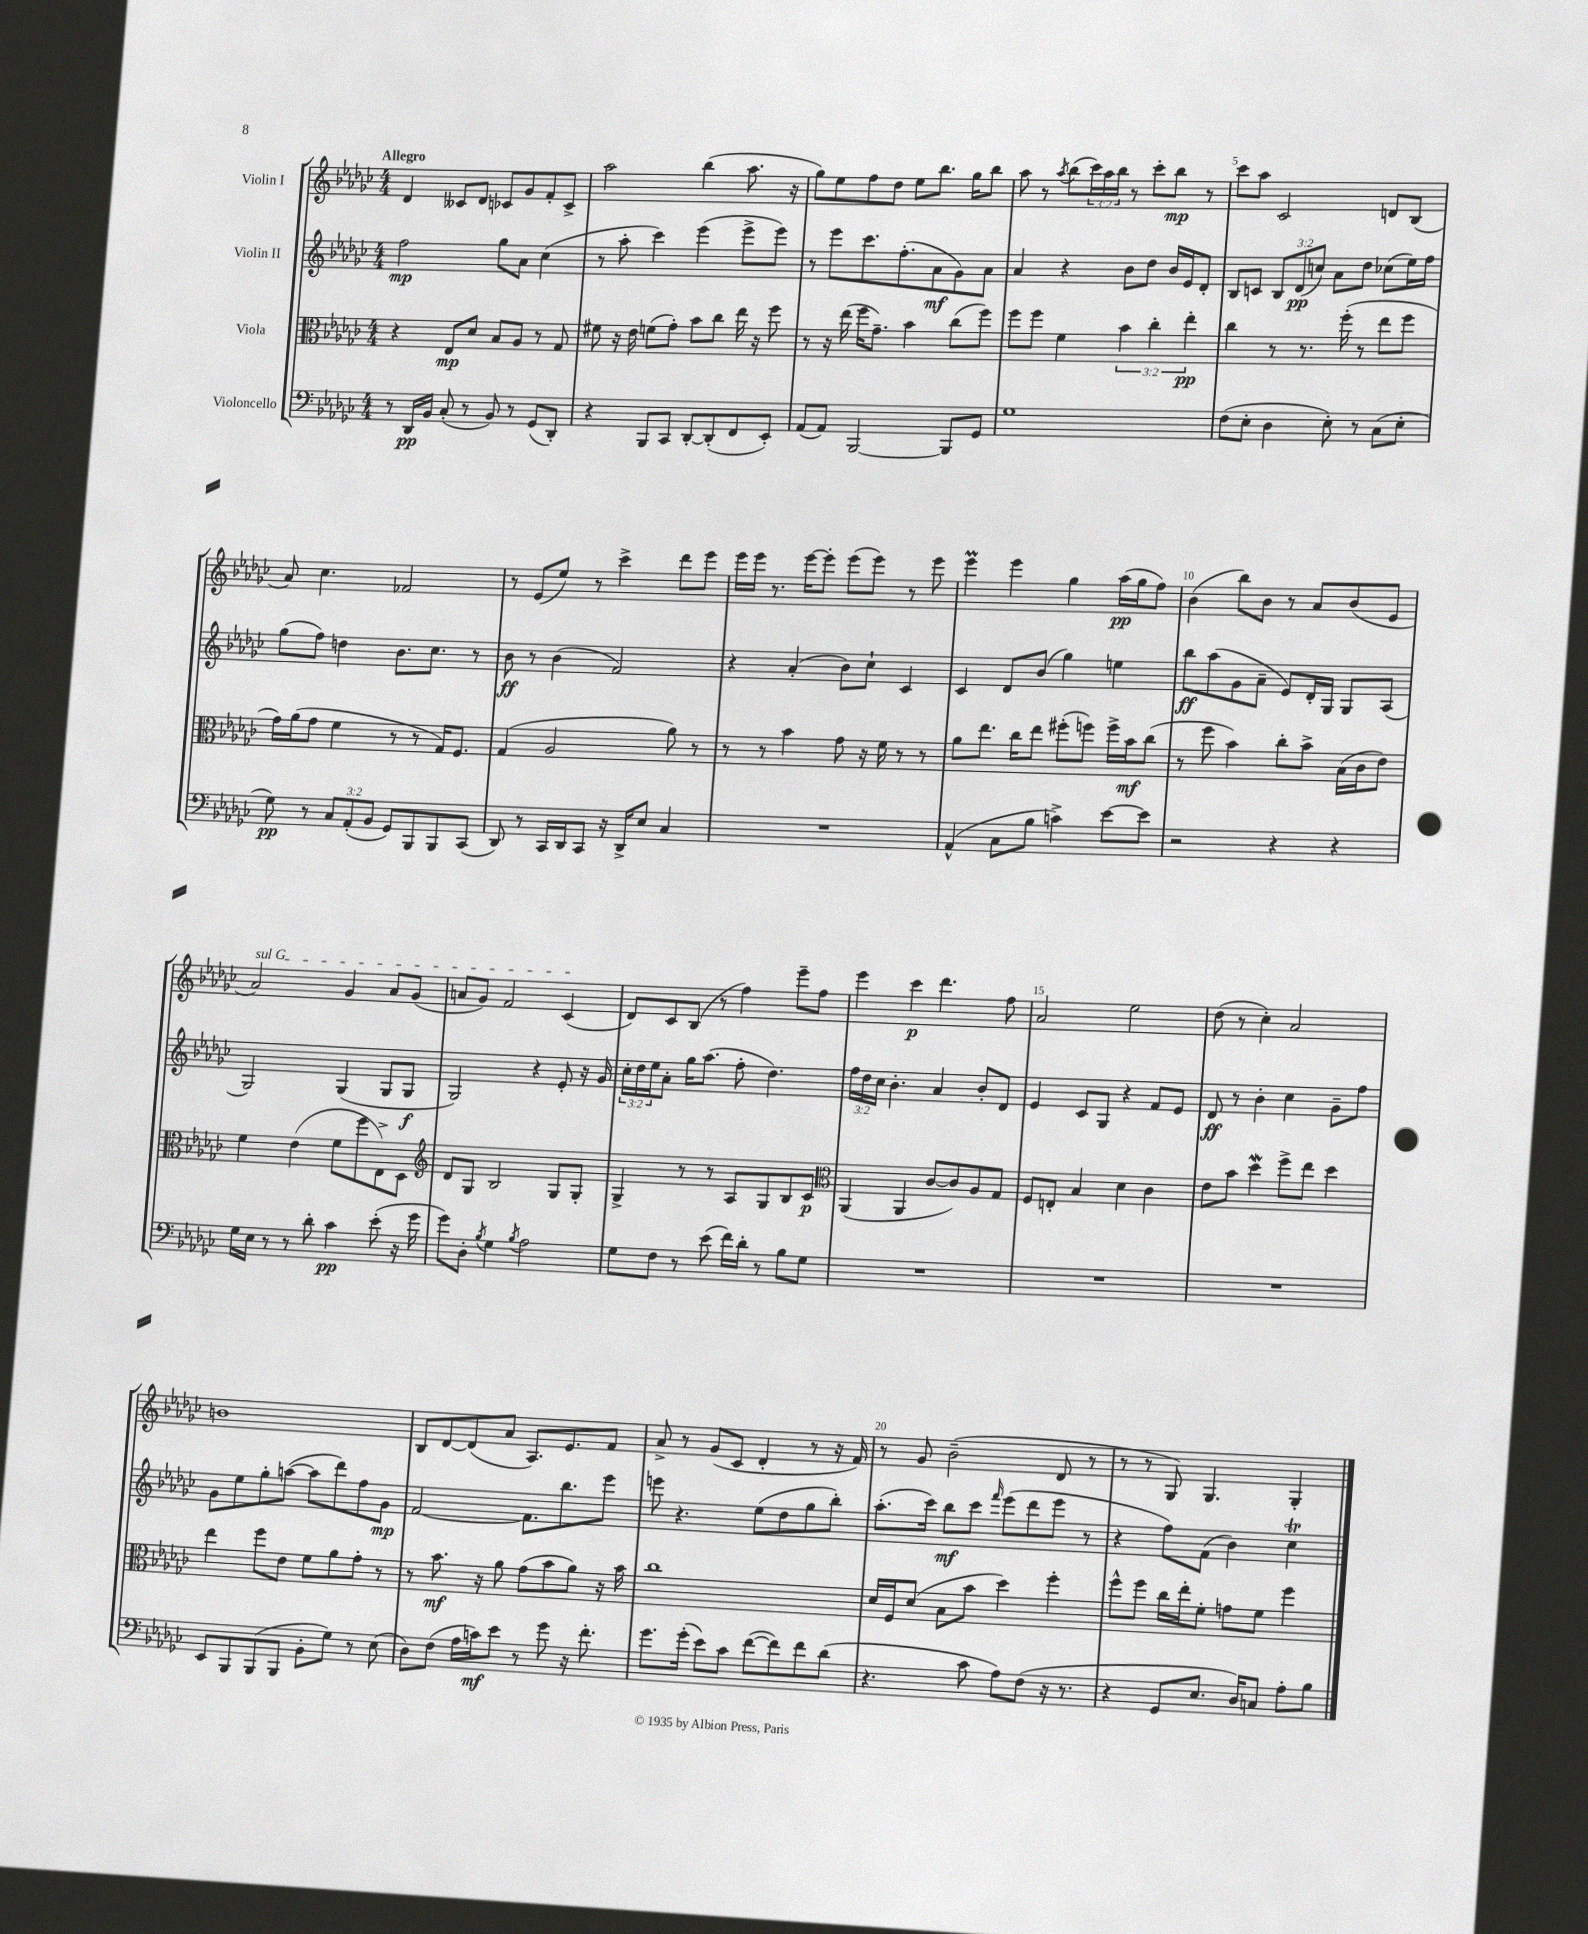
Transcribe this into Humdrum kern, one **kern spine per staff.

**kern	**kern	**kern	**kern
*staff4	*staff3	*staff2	*staff1
*clefF4	*clefC3	*clefG2	*clefG2
*k[b-e-a-d-g-c-]	*k[b-e-a-d-g-c-]	*k[b-e-a-d-g-c-]	*k[b-e-a-d-g-c-]
*M4/4	*M4/4	*M4/4	*M4/4
8r	4r	2ff\	4d-/
16DD-/LL	.	.	.
16BB-/JJ	.	.	.
(8C-'/	8E-/L	.	8c--/L
8r	8d-/J	.	8d-/J
8BB-/)	8B-/L	8gg-\L	8c-/L
8r	8A-/J	8a-\J	8g-/
(8GG-/L	8r	(4cc-\	8f'/
8DD-'/J)	8G-/	.	8c-^/J
=	=	=	=
4r	8f#\	8r	2aa-\
.	16r	8aa-'\	.
.	16e-\	.	.
8BBB-/L	(8f\L	4ccc-\)	.
8CC-/J	8g-'\J)	.	.
[8DD-'/L	8b-\L	(4eee-\	(4bb-\
(8DD-'/]	8cc-\J	.	.
8FF/	16ee-\	8eee-^\L	8.aa-\
.	16r	.	.
8EE-'/J)	8ff\	8eee-\J)	.
.	.	.	16r
=	=	=	=
(8AA-/L	8r	8r	8gg-\L)
8AA-/J)	16r	8eee-\L	8ee-\
.	(16ee-\	.	.
[2BBB-/	16ff\LK	8.ccc-\	8ff\
.	8.g-~\J)	.	.
.	.	.	8dd-\J
.	.	(8.ff'\	.
.	4b-\	.	8ee-\L
.	.	8a-\	8.bb-\J
8BBB-/]L	(8cc-\L	8g-\)	.
.	.	.	16gg-\LK
8GG-/J	8ff\J)	8a-\J	8bb-\J
=	=	=	=
1G-	8ff\L	4a-/	8aa-\
.	8ff\J	.	8r
.	.	.	8qaa-/
.	4f\	4r	(8bb-\L
.	.	.	24ccc-\L)
.	.	.	24aa-\
.	.	.	24bb-\JJ
.	6b-\	8b-\L	8r
.	.	8dd-\J	8ccc-'\L
.	6cc-'\	.	.
.	.	16b-/LL	8bb-\J
.	.	16e-/J	.
.	6ee-'\	.	.
.	.	8d-'/J	8r
=	=	=	=
(8F\L	4cc-\	8B-/L	8ccc-\L
8E-'\J	.	8c/J	8aa-\J
4D-\	8r	12B-/L	2c-/
.	.	(12d-/	.
.	8.r	.	.
.	.	12cc/J)	.
8E-'\)	.	8a-\L	.
.	(16ff'\	.	.
8r	8r	8dd-\J	.
(8C-\L	8ee-\L	(8cc-\L	8d/L
8E-'\J	8ff\J	16ee-\L)	(8B-/J
.	.	16ff\JJ	.
=	=	=	=
8G-\)	16g-\LL)	(8gg-\L	8a-/)
.	(16a-\J	.	.
8r	8g-\J	8ff\J)	4.cc-\
12C-/L	4f\	4dd\	.
(12AA-'/	.	.	.
12BB-/J	.	.	.
8GG-/L)	8r	8.b-\L	2f-/
8BBB-/	8r	.	.
.	.	8.cc-\J	.
8BBB-/	16G-/LK)	.	.
.	8.F/J	.	.
(8CC-/J	.	8r	.
=	=	=	=
8DD-/)	(4G-/	8b-\	8r
8r	.	8r	(8e-/L
16CC-/LL	2A-/	(4b-\	8ee-/J)
16DD-/J	.	.	.
8CC-/J	.	.	8r
16r	.	2f/)	4ccc-^\
16DD-^/LK	.	.	.
8E-/J	.	.	.
4C-/	8a-\)	.	8ddd-\L
.	8r	.	8eee-\J
=	=	=	=
1r	8r	4r	16eee-\LL
.	.	.	16eee-\JJ
.	8r	.	8.r
.	4b-\	(4a-'/	.
.	.	.	[16eee-\LK
.	.	.	8eee-'\]J
.	8g-\	8b-\L)	(8eee-\L
.	16r	8cc-`\J	8eee-\J)
.	16f\	.	.
.	8r	4c-/	8r
.	8r	.	8eee-\
=	=	=	=
(4AA-^^/	8a-\L	4c-/	4eee-\
.	8.ee-\J	.	.
8C-\L	.	8d-/L	4eee-\
.	16cc-\LK	.	.
8B-\J	8ee-\J	(8b-/J	.
4c^\)	(8ff#'\L	4gg-\)	4gg-\
.	8ff\J)	.	.
[8e-\L	16ff^\LL	4ee\	(16aa-\LL
.	16b-\J	.	16gg-\J
8e-\]J	(8cc-\J	.	8ff\J)
=	=	=	=
2r	8r	8bb-\L	(4b-\
.	8ff\	(8aa-\	.
.	4b-\)	8g-\	8bb-\L)
.	.	8a-~\J	8b-\J
4r	8cc-'\L	8e-/L)	8r
.	8b-^\J	16d-'/L	8a-/L
.	.	16G-/JJ	.
4r	(16B-\LL	8G-/L	(8b-/
.	16c-\J	.	.
.	8e-\J)	(8A-/J	8e-/J
=	=	=	=
16G-\LL	4f\	2G-/)	2a-/)
16E-\JJ	.	.	.
8r	.	.	.
8r	(4e-\	.	.
8d-'\	.	.	.
4c-\	8f\L	(4G-/	4g-/
.	8ff\	.	.
(8e-'\	8E-^\)	8G-/L	8a-/L
16r	8D-\J	8G-/J	(8g-/J
16g-\	.	.	.
=	=	=	=
*	*clefG2	*	*
8g-\L)	8d-/L	2G-/)	8a/L
8D-'\J	8G-/J	.	8g-/J)
8qB-/	.	.	.
4G-\	2B-/	.	2f/
8qB-/	.	.	.
2A-\	.	4r	.
.	8G-/L	8e-'/	(4c-/
.	8G-'/J	16r	.
.	.	16g-/	.
=	=	=	=
8G-\L	4G-^/	24cc-'\LL	8d-/L)
.	.	24dd-\	.
.	.	24ee-\J	.
8F\J	.	8a-'\J	8c-/
8r	8r	16gg-\LK	(8B-/J
.	.	(8.aa-\J	.
(8e-\	8r	.	8r
16f\LL)	8A-/L	8ff'\	4ff\)
16d-'\JJ	.	.	.
8r	8G-/	4.dd-\)	.
8B-\L	8B-/	.	8eee-~\L
8G-\J	8c-/J	.	8ff\J
=	=	=	=
*	*clefC3	*	*
1r	(4AA-/	24ff\LL	4eee-\
.	.	24dd-\	.
.	.	24cc-\JJ	.
.	.	4.b-'\	.
.	4AA-/	.	4ccc-\
.	[8c-/L	4a-/	4.ddd-\
.	8c-/])	.	.
.	8A-/	8b-'/L	.
.	8G-/J	8d-/J	8ff\
=	=	=	=
1r	8F/L	4e-/	2a-/
.	8E'/J	.	.
.	4B-/	8c-/L	.
.	.	8G-/J	.
.	4d-\	4r	2ee-\
.	4c-\	8f/L	.
.	.	8e-/J	.
=	=	=	=
1r	8e-\L	8d-/	(8dd-\
.	8b-\J	8r	8r
.	4dd-\	4b-'\	4cc-'\)
.	8ff^\L	4cc-\	2a-/
.	8ee-\J	.	.
.	4dd-\	8g-~\L	.
.	.	8ff\J	.
=	=	=	=
8EE-/L	4ee-\	8g-\L	1b
8BBB-/	.	8ee-\	.
(8BBB-/	8ff\L	8gg-'\	.
8BBB-/J	8e-\J	([8aa\J	.
8BB-'\L	8f\L	8aa\]L	.
8G-\J)	8a-\	8ddd-\)	.
8r	8g-'\J	8ff\	.
(8E-\	8r	8g-\J	.
=	=	=	=
8D-\L)	8r	[2f/	8B-/L
(8F\J	8.b-\	.	[8d-/
16A-\LL	.	.	(8d-/]
16c\J)	16r	.	.
8e-\J	8a-\	.	8a-/J
8r	(8g-\L	8.f\]L	8.A-/L)
8g-\	8b-\	.	.
.	.	8.bb-\	8.e-/
16r	8a-\J)	.	.
8.f'\	.	.	.
.	16r	8eee-\J	8f/J
.	16b-\	.	.
=	=	=	=
8.g-\L	1cc-	8eee\	8a-^/
.	.	4.r	8r
(16g-'\Jk	.	.	.
8e-\L)	.	.	(8g-/L
8c-\J	.	.	8c-/J
([8f\L	.	(8ee-\L	4d-'/
8f\])	.	8dd-\	.
8f\	.	8gg-\	8r
(8d-\J	.	8bb-'\J)	16r
.	.	.	16f/)
=	=	=	=
4.r	16d-/LL	(8.aa-'\L	8r
.	16F/J	.	.
.	(8d-/J	.	8g-/
.	.	16ccc-\Jk)	.
.	8B-\L	8bb-\L	(2b-~\
8c-\	8b-\J	8ccc-\J	.
.	.	16qqfff/	.
8A-\L)	4dd-\)	(8eee-\L	.
(8F\J	.	8ddd-\	.
16r	4ff'\	8eee-\J	8d-/
8.r	.	.	.
.	.	8r	8r
=	=	=	=
4r	8ff^^\L	4r	8r
.	8ff\J	.	8r
8GG-/L	16cc-\LL	8ff\L)	8G-/)
.	16ee-'\J	.	.
8.E-/J	8f'\J	(8f\J	4.G-/
.	8g\L	4b-\)	.
16D-/LK)	.	.	.
8C/J	8f\J	.	.
8A-'\L	4ff\	4cc-\	4G-'/
8B-\J	.	.	.
==	==	==	==
*-	*-	*-	*-
